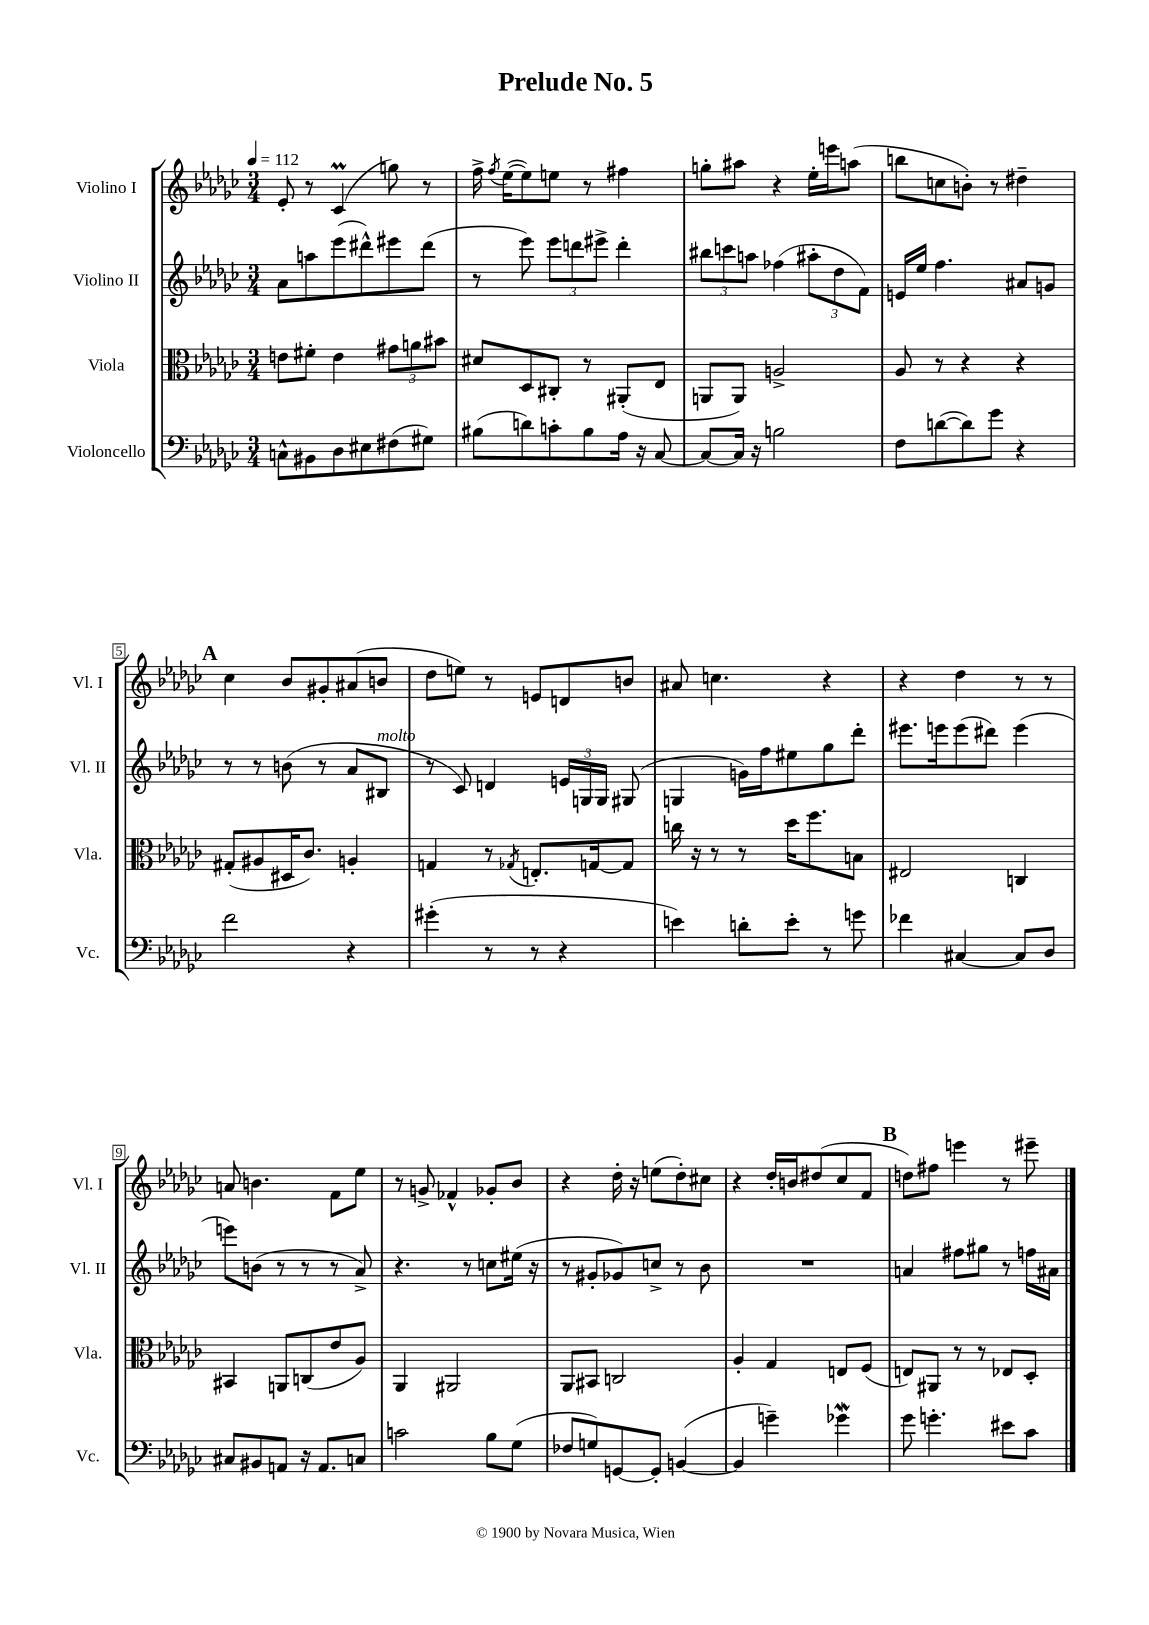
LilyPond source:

\header { title = "Prelude No. 5" }
<<
\new StaffGroup <<
\new Staff = "s0" \with { instrumentName = "Violino I" shortInstrumentName = "Vl. I" } {
    \clef treble \key ges \major \numericTimeSignature \time 3/4 \tempo 4 = 112
    \autoBeamOff ees'8-. r8 ces'4\prall( g''8) r8 |
    f''16-> \acciaccatura { f''8 } ees''16[~( ees''8) e''8] r8 fis''4 |
    g''8[-. ais''8] r4 ees''16[-. e'''16 a''8]( |
    b''8[ c''8 b'8]-.) r8 dis''4-- |
    \mark \markup { \bold "A" } ces''4 bes'8[ gis'8-. ais'8( b'8] |
    des''8[ e''8]) r8 e'8[ d'8 b'8] |
    ais'8 c''4. r4 |
    r4 des''4 r8 r8 |
    a'8 b'4. f'8[ ees''8] |
    r8 g'8-> fes'4-^ ges'8[-. bes'8] |
    r4 des''16-. r16 e''8[( des''8-.) cis''8] |
    r4 des''16[-. b'16 dis''8( ces''8 f'8] |
    \mark \markup { \bold "B" } d''8[) fis''8] e'''4 r8 eis'''8-- \bar "|." |
}
\new Staff = "s1" \with { instrumentName = "Violino II" shortInstrumentName = "Vl. II" } {
    \clef treble \key ges \major \numericTimeSignature \time 3/4
    \autoBeamOff aes'8[ a''8 ees'''8( dis'''8-^) eis'''8 dis'''8]( |
    r8 ees'''8) \tuplet 3/2 { ees'''8[ d'''8 eis'''8]-> } d'''4-. |
    \tuplet 3/2 { bis''8[ c'''8 a''8] } fes''4( \tuplet 3/2 { ais''8[-. des''8 f'8]) } |
    e'16[ ees''16] f''4. ais'8[ g'8] |
    \mark \markup { \bold "A" } r8 r8 b'8( r8 aes'8[ bis8]^\markup { \italic "molto" } |
    r8 ces'8) d'4 \tuplet 3/2 { e'16[ g16 g16] } gis8( |
    g4 g'16[) f''16 eis''8 ges''8 des'''8]-. |
    eis'''8.[ e'''16 e'''8( dis'''8]) e'''4( |
    e'''8[) b'8]( r8 r8 r8 aes'8->) |
    r4. r8 c''8[ eis''16]( r16 |
    r8 gis'8[-. ges'8) c''8]-> r8 bes'8 |
    R2. |
    \mark \markup { \bold "B" } a'4 fis''8[ gis''8] r8 f''16[ ais'16] \bar "|." |
}
\new Staff = "s2" \with { instrumentName = "Viola" shortInstrumentName = "Vla." } {
    \clef alto \key ges \major \numericTimeSignature \time 3/4
    \autoBeamOff e'8[ fis'8]-. e'4 \tuplet 3/2 { gis'8[ a'8 bis'8] } |
    dis'8[ des8 cis8]-. r8 ais,8[-.( ees8] |
    a,8[ a,8]) a2-> |
    aes8 r8 r4 r4 |
    \mark \markup { \bold "A" } gis8[-.( ais8 dis16 ces'8.]) a4-. |
    g4 r8 \acciaccatura { ges8 } e8.[-. g16~ g8] |
    c''16 r16 r8 r8 des''16[ f''8. b8] |
    eis2 c4 |
    bis,4 a,8[ c8( ees'8 aes8]) |
    aes,4 ais,2 |
    aes,8[ bis,8] c2 |
    aes4-. ges4 e8[ f8]( |
    \mark \markup { \bold "B" } e8[) ais,8] r8 r8 ees8[ des8]-. \bar "|." |
}
\new Staff = "s3" \with { instrumentName = "Violoncello" shortInstrumentName = "Vc." } {
    \clef bass \key ges \major \numericTimeSignature \time 3/4
    \autoBeamOff c8[-^ bis,8 des8 eis8 fis8( gis8]) |
    bis8[( d'8) c'8-. bis8 aes16] r16 ces8~ |
    ces8[~ ces16] r16 b2 |
    f8[ d'8~( d'8) ges'8] r4 |
    \mark \markup { \bold "A" } f'2 r4 |
    gis'4-.( r8 r8 r4 |
    e'4) d'8[-. e'8]-. r8 g'8 |
    fes'4 cis4~ cis8[ des8] |
    cis8[ bis,8 a,8] r16 a,8.[ c8] |
    c'2 bes8[ ges8]( |
    fes8[ g8) g,8~ g,8]-. b,4~( |
    b,4 g'4--) ges'4\mordent |
    \mark \markup { \bold "B" } ges'8 g'4.-. eis'8[ ces'8] \bar "|." |
}
>>
>>
\layout { \context { \Score \override BarNumber.stencil = #(make-stencil-boxer 0.1 0.3 ly:text-interface::print) } }
